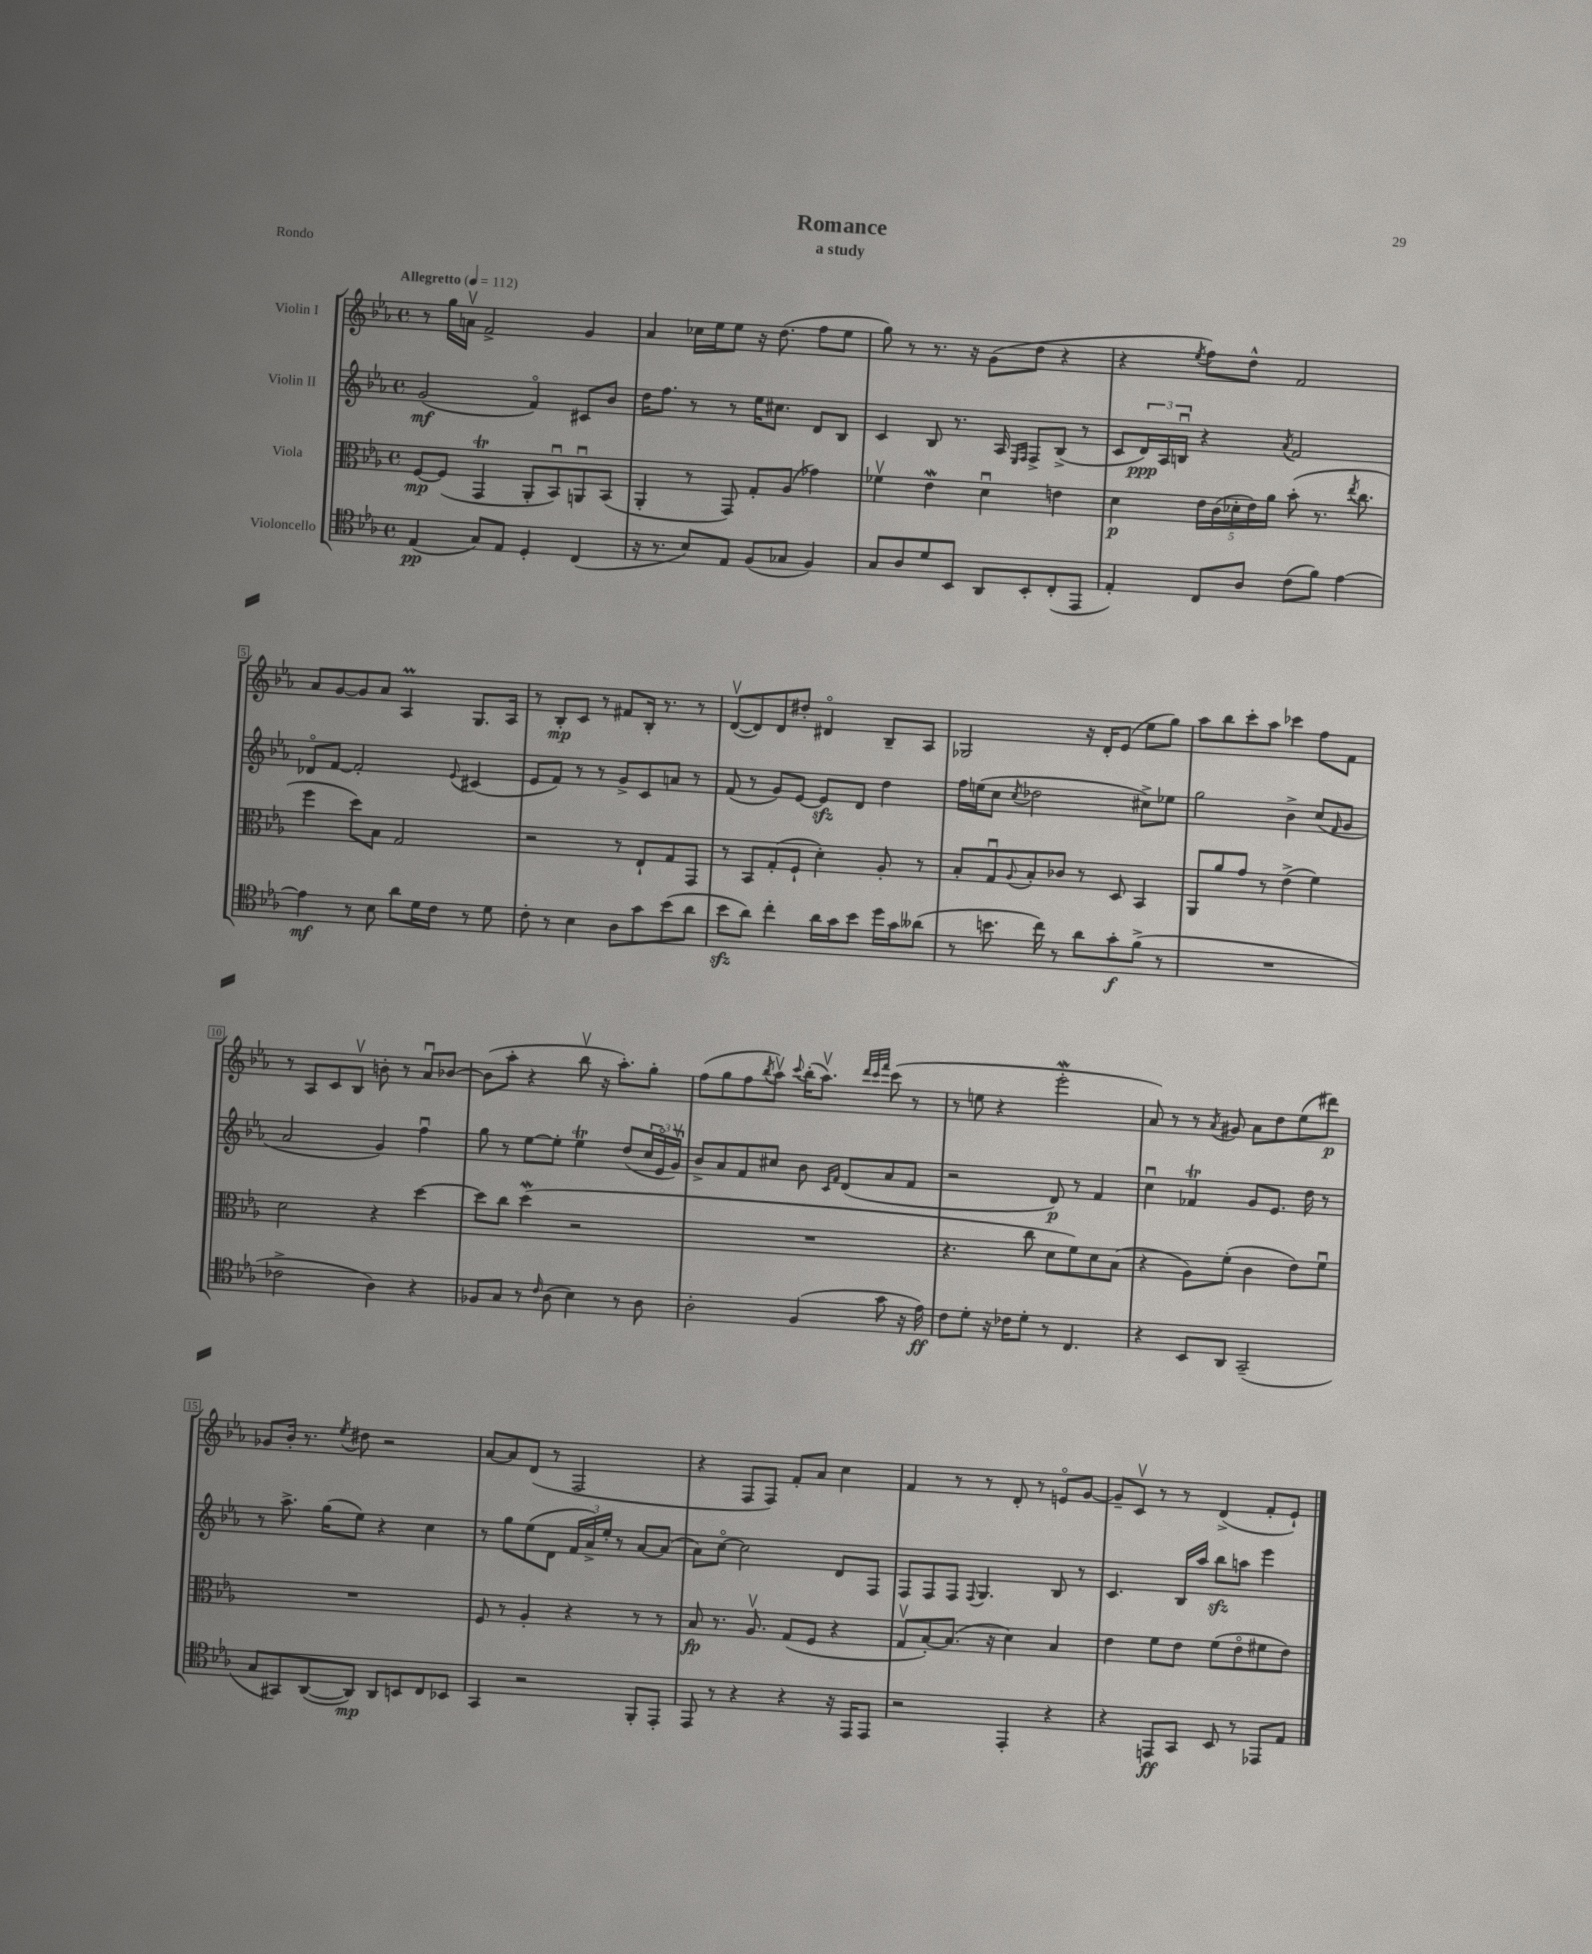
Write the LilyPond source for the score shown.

\header { title = "Romance" subtitle = "a study" piece = "Rondo" }
<<
\new StaffGroup <<
\new Staff = "s0" \with { instrumentName = "Violin I" } {
    \clef treble \key ees \major \defaultTimeSignature \time 4/4 \tempo "Allegretto" 4 = 112
    r8 g''16 a'16\upbow f'2-> g'4 |
    aes'4 ces''16 ees''16 ees''8 r16 d''8.( f''8 ees''8 |
    g''8) r8 r8. r16 g'8( d''8 r4 |
    r4 \acciaccatura { ees''8 } f''8) d''8-^ f'2 |
    aes'8 g'8~ g'8 aes'8 aes4\prall g8. aes16 |
    r8 bes8-.\mp c'8 r8 fis'8 bes16-. r8. r8 |
    d'8~\upbow( d'8) d'8 dis''8-. dis'4\flageolet bes8-- aes8 |
    ges2 r16 d'16-. ees'8( ees''8 g''8) |
    aes''8 bes''8 c'''8-. aes''8 ces'''4 f''8 f'8 |
    r8 aes8 c'8 bes8\upbow b'8-. r8 aes'8\downbow bes'8~ |
    bes'8( aes''8-. r4 bes''8\upbow r16 aes''8.-.) g''8-. |
    f''8( g''8 f''8 \acciaccatura { bes''8 } aes''8\upbow) \appoggiatura { c'''8 } bes''16-.( aes''8.\upbow) \grace { d'''32 c'''32 f'''32 } c'''8( r8 |
    r8 e''8 r4 ees'''2-.\mordent |
    aes'8) r8 r8 \acciaccatura { aes'8 } gis'8 aes'8 d''8 ees''8( dis'''8\p) |
    ges'8 bes'16-. r8. \acciaccatura { ees''8 } dis''8 r2 |
    aes'8~ aes'8 d'8( r8 f2 |
    r4 f8 f8) f'8-. aes'8 c''4 |
    f'4 r8 r8 d'8-. r8 e'8\flageolet g'8~ |
    g'8-- c'8\upbow r8 r8 d'4->( f'8-. ees'8-!) \bar "|." |
}
\new Staff = "s1" \with { instrumentName = "Violin II" } {
    \clef treble \key ees \major \defaultTimeSignature \time 4/4
    g'2\mf( f'4\flageolet) cis'8 bes'8 |
    d''16 f''8. r8 r8 ees''16 cis''8. d'8 bes8 |
    c'4 bes8 r8. aes16 \grace { ees16 f16 } f8-> bes8->( r8 |
    c'8 \tuplet 3/2 { d'16\ppp) aes16 b16\downbow } r4 \acciaccatura { aes'8 } f'2 |
    des'8\flageolet f'8~ f'2-. \appoggiatura { ees'8 } cis'4( |
    ees'8 f'8) r8 r8 g'8-> c'8 a'8 r8 |
    f'8( r8 g'8) ees'8~ ees'8\sfz d'8 d''4 |
    f''16 e''16( c''8 \acciaccatura { c''8 } des''2 cis''8->) ees''8 |
    g''2 bes'4-> c''8( \grace { f'16 } g'8 |
    aes'2 g'4) f''4\downbow |
    g''8 r8 ees''8~ ees''8-. ees''4\trill d''8( \tuplet 3/2 { c''16 ees'16\flageolet g'16\upbow) } |
    bes'8-> aes'8 f'8 cis''8 bes'8 \grace { c'16 f'16 } d'8( aes'8 f'8 |
    r2 d'8\p) r8 f'4 |
    c''4\downbow fes'4\trill g'8 ees'8. d''16 r8 |
    r8 aes''8.-> g''16( ees''8) r4 c''4 |
    r8 g''8 ees''8( d'8 \tuplet 3/2 { f'16 aes'16->) ees''16-. } r8 aes'8~ aes'8( |
    aes'8) c''8~\flageolet c''2 d'8 f8 |
    f8 f8 f8 \appoggiatura { f8 } g4. bes8 r8 |
    c'4. bes16 aes''16 bes''8\sfz a''8 ees'''4 \bar "|." |
}
\new Staff = "s2" \with { instrumentName = "Viola" } {
    \clef alto \key ees \major \defaultTimeSignature \time 4/4
    f8~\mp f8( g,4\trill aes,8-. bes,8\downbow) a,8\downbow bes,8( |
    aes,4-. r8 g,8) g8-. aes8( ges'4) |
    fes'4\upbow ees'4\mordent d'4\downbow e'4 |
    d'4\p \tuplet 5/4 { ees'16 c'16( des'16-. ees'16) aes'16 } bes'8-.( r8. \acciaccatura { ees''8 } c''8. |
    f''4 d''8) bes8 g2 |
    r2 r8 ees8-! g8 g,8 |
    r8 bes,8 g8-.( f8-! d'4-.) aes8-. r8 |
    bes8-. g8\downbow \appoggiatura { aes8 } bes8-. ces'8 r8 d8 bes,4 |
    aes,8 aes'8 g'8 r8 ees'4->( f'4) |
    d'2 r4 d''4~ |
    d''8 c''8 d''4\mordent( r2 |
    R1 |
    r4. c''8 d'8 f'8) d'8 bes8( |
    r4 aes8) f'8-.( c'4 ees'8) f'8\downbow |
    R1 |
    f8 r8 aes4-. r4 r8 r8 |
    bes8\fp r8. aes8.\upbow g8( f8 r4 |
    g8\upbow bes8~-.) bes8.( r16 d'4) bes4 |
    ees'4 f'8 ees'8 f'8( ees'8\flageolet fis'8 ees'8) \bar "|." |
}
\new Staff = "s3" \with { instrumentName = "Violoncello" } {
    \clef tenor \key ees \major \defaultTimeSignature \time 4/4
    ees4\pp( g8) ees8 d4-. c4( |
    r16 r8. bes8) ees8 f8( ges8 f4) |
    g8 aes8 d'8 bes,8 aes,8 bes,8-. c8-.( ees,8 |
    ees4-.) c8 aes8 c'8( f'8) ees'4~ |
    ees'4\mf r8 bes8 aes'8 d'16 c'16 r8 d'8 |
    c'8-. r8 bes4 aes8 g'8 bes'8( aes'8 |
    bes'8\sfz aes'8) c''4-. aes'16 g'16 bes'8 d''16 g'16 aeses'8( |
    r8 b'8. c''16) r8 aes'8 g'8-.\f f'8->( r8 |
    R1 |
    ces'2-> aes4) r4 |
    fes8 g8 r8 \grace { c'16 } aes8( bes4) r8 aes8 |
    aes2-. f4( g'8 r16 ees'16\ff) |
    c'8 d'8-. r16 ces'16 d'8-. r8 c4. |
    r4 bes,8 aes,8 g,2--( |
    g8 gis,8) aes,8~( aes,8\mp) aes,8 b,8 c8 bes,8 |
    g,4 r2 f,8-. ees,8-. |
    ees,8 r8 r4 r4 r16 ees,16 ees,8 |
    r2 ees,4-. r4 |
    r4 e,8\ff g,8 bes,8 r8 ees,8 ees8 \bar "|." |
}
>>
>>
\layout { \context { \Score \override BarNumber.stencil = #(make-stencil-boxer 0.1 0.3 ly:text-interface::print) } }
